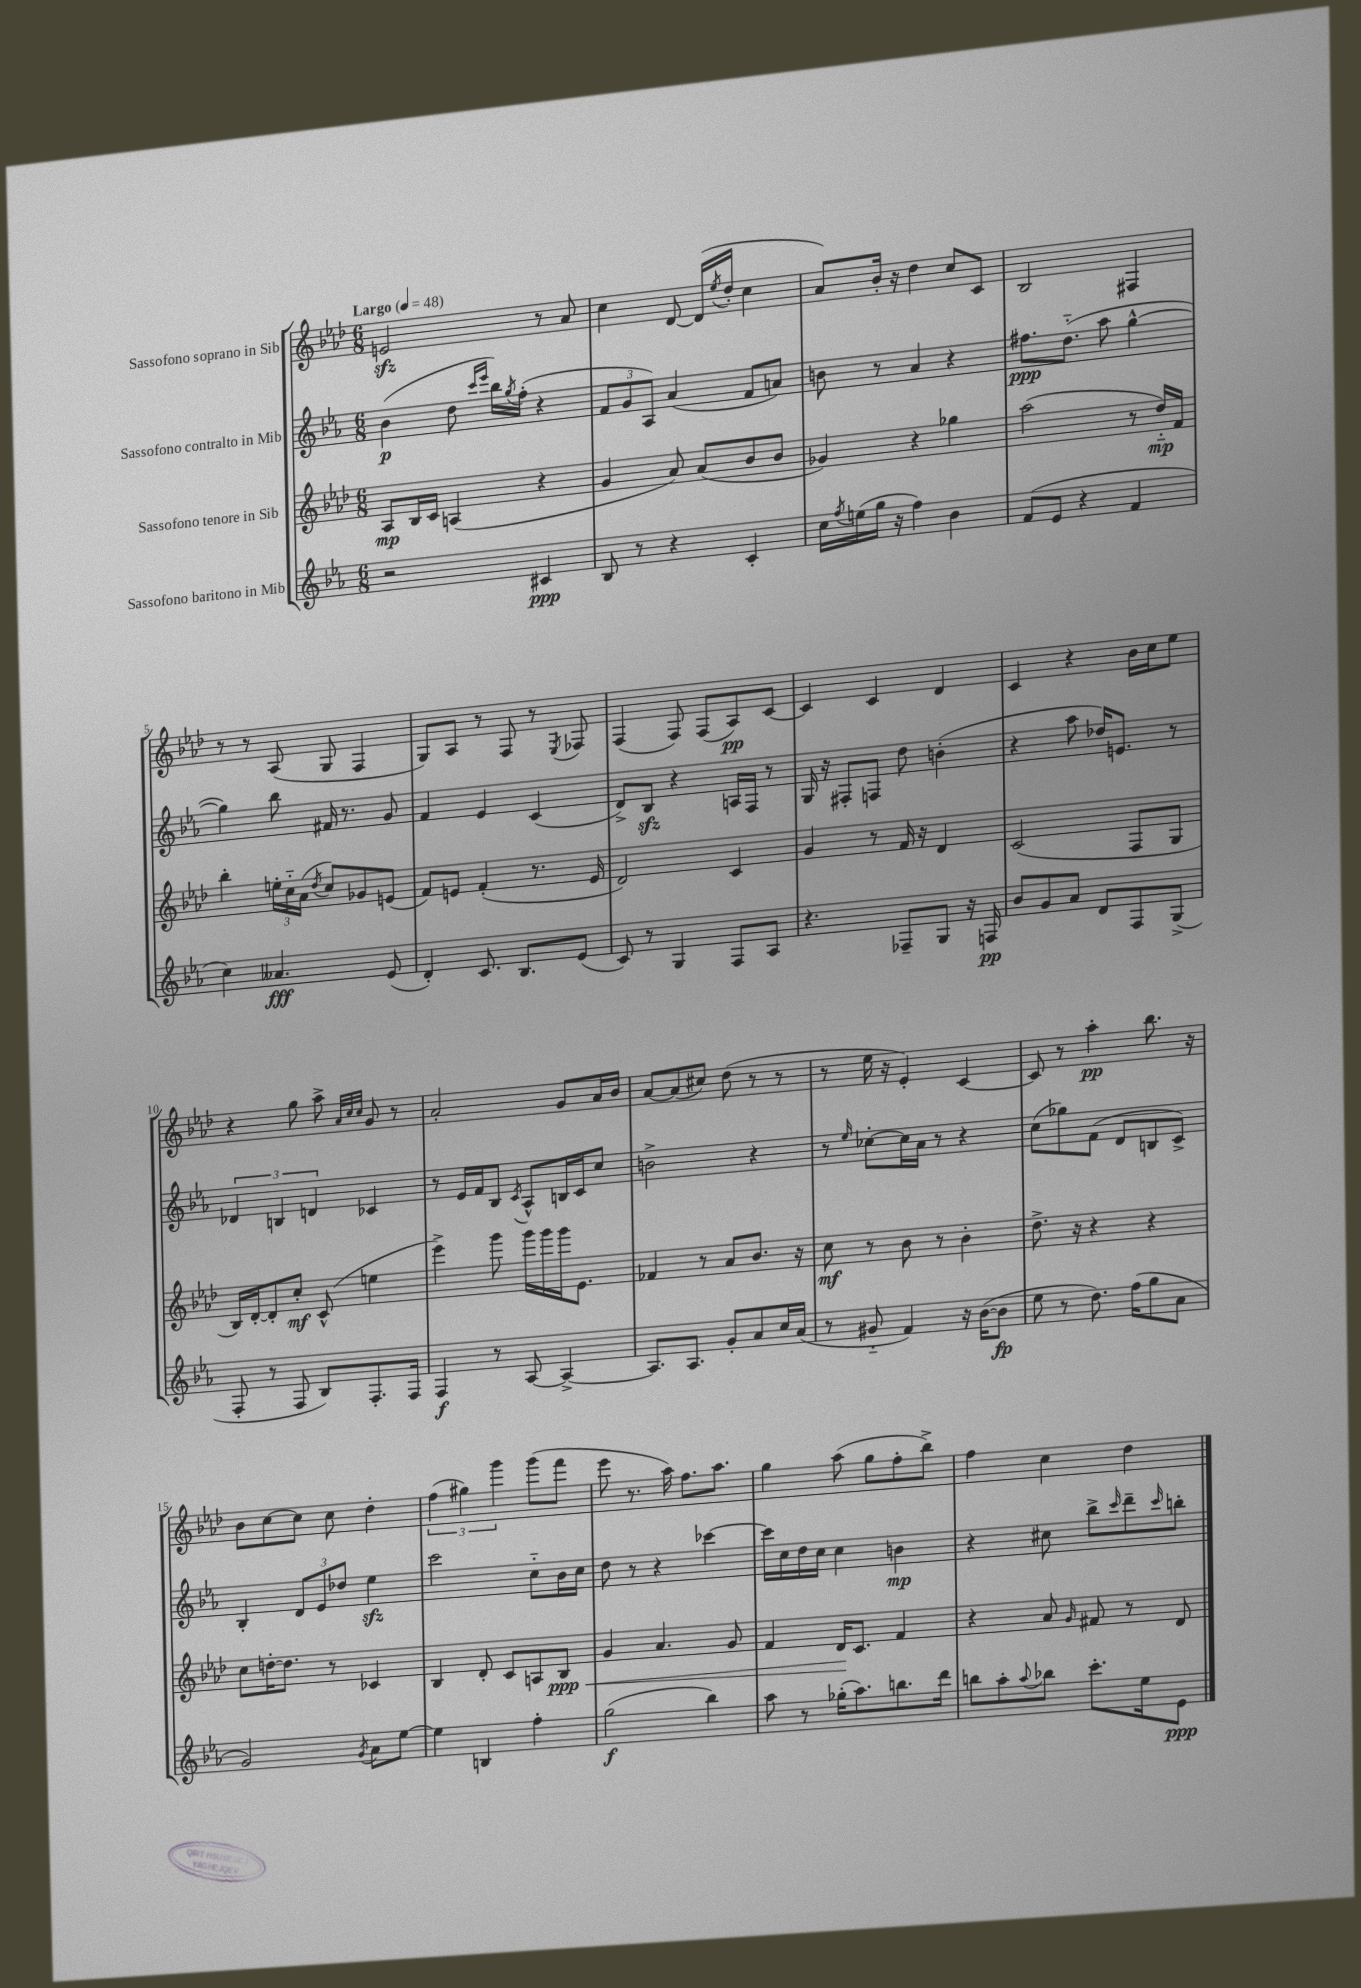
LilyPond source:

<<
\new StaffGroup <<
\new Staff = "s0" \with { instrumentName = "Sassofono soprano in Sib" } {
    \clef treble \key aes \major \numericTimeSignature \time 6/8 \tempo "Largo" 4 = 48
    e'2\sfz r8 aes'8 |
    c''4 des'8~ des'16( \acciaccatura { ees''8 } des''16-. c''4 |
    aes'8) bes'16-. r16 des''4 c''8 c'8 |
    bes2 fis4 |
    r8 r8 aes8( g8 f4 |
    g8) aes8 r8 f8 r8 \acciaccatura { ees8 } fes8 |
    f4( f8) f8( aes8\pp) c'8~ |
    c'4 c'4 des'4 |
    c'4 r4 bes'16 c''16 ees''8 |
    r4 g''8 aes''8-> \grace { aes'32 c''32 c''32 } g'8 r8 |
    aes'2-. g'8 aes'16 bes'16 |
    aes'8~ aes'8( cis''8) des''8( r8 r8 |
    r8 ees''16 r16 ees'4-.) c'4~ |
    c'8 r8 aes''4-.\pp bes''8. r16 |
    bes'8 c''8~ c''8 c''8 des''4-. |
    \tuplet 3/2 { f''4( gis''4) g'''4 } g'''8( f'''8 |
    ees'''8 r8. aes''16) f''8. aes''8. |
    g''4 aes''8( g''8 f''8-. bes''8->) |
    f''4 c''4 des''4 \bar "|." |
}
\new Staff = "s1" \with { instrumentName = "Sassofono contralto in Mib" } {
    \clef treble \key ees \major \numericTimeSignature \time 6/8
    bes'4\p( d''8 \grace { c'''16 ees'''16 } bes''16) \acciaccatura { g''8 } f''16-.( r4 |
    \tuplet 3/2 { f'8 g'8 aes8) } aes'4( f'8 a'8) |
    b'8 r8 aes'4 r4 |
    fis''8.\ppp d''8.-_( aes''8 g''4~-^ |
    g''4) bes''8 fis'16 r8. g'8 |
    f'4 ees'4 c'4( |
    d'8->) bes8\sfz r4 a16 f16 r8 |
    g16 r16 fis8-. f8 d''8 b'4-.( |
    r4 aes''8 des''16) e'8. r8 |
    \tuplet 3/2 { des'4 b4 d'4 } ces'4 |
    r8 ees'16 f'16 bes8 \acciaccatura { c'8 } aes8-^ b16 c'16 c''8 |
    b'2-> r4 |
    r8 \grace { ees''16 } ces''8~-. ces''16 aes'16 r8 r4 |
    c''8( ges''8) f'8( d'8 b8 c'8->) |
    bes4-. \tuplet 3/2 { d'8 ees'8 des''8 } ees''4\sfz |
    c'''2 c''8-_ bes'16 c''16 |
    d''8 r8 r4 ces'''4~ |
    ces'''16 c''16 d''16 c''16 c''4 b'4\mp |
    r4 cis''8 bes''8-> \grace { c'''16 } d'''8-- \grace { c'''16 } b''8-. \bar "|." |
}
\new Staff = "s2" \with { instrumentName = "Sassofono tenore in Sib" } {
    \clef treble \key aes \major \numericTimeSignature \time 6/8
    aes8\mp bes16 c'16 a4( r4 |
    g'4 aes'8) aes'8( bes'8 bes'8 |
    ges'4) r4 ges''4 |
    aes''2( r8 des''16-_\mp) f'16 |
    bes''4-. \tuplet 3/2 { e''16-. c''16-_ aes'16( } \acciaccatura { des''8 } c''8) ges'8 e'8( |
    f'8) e'8 f'4-.( r8. e'16 |
    des'2) c'4 |
    g'4 r8 f'16 r16 des'4 |
    c'2( f8 g8 |
    bes16) des'16~-. des'8-. c''8-.\mf c'8-^( e''4 |
    ees'''4->) g'''8 g'''16 g'''16 g'''16 ees'8. |
    fes'4 r8 aes'8 bes'8. r16 |
    c''8\mf r8 bes'8 r8 bes'4-. |
    des''8.-> r16 r4 r4 |
    c''8 d''16~-. d''8. r8 ces'4 |
    bes4 des'8-. c'8 a8 bes8\ppp\< |
    g'4 aes'4. g'8 |
    f'4 des'16\! c'8. f'4 |
    r4 aes'8 \grace { g'16 } fis'8 r8 des'8 \bar "|." |
}
\new Staff = "s3" \with { instrumentName = "Sassofono baritono in Mib" } {
    \clef treble \key ees \major \numericTimeSignature \time 6/8
    r2 cis'4\ppp |
    bes8 r8 r4 c'4-. |
    c''16 \acciaccatura { f''8 } e''16( g''16 r16 f''4) bes'4 |
    f'8( ees'8 r4 f'4 |
    c''4) aeses'4.\fff ees'8( |
    d'4-.) c'8. bes8. ees'8( |
    c'8) r8 g4 f8 aes8 |
    r4. fes8-- g8 r16 f16\pp |
    bes'8 g'8 aes'8 d'8 f8 g8->( |
    f8-. r8 f8 bes8) f8.-. f16 |
    f4\f r8 aes8~ aes4~-> |
    aes8. aes8. g'8-. aes'8 c''16 aes'16( |
    r8 gis'8-_ f'4) r16 bes'16~( bes'8\fp |
    ees''8 r8 d''8.) f''16( g''8 aes'8 |
    g'2) \acciaccatura { g'8 } aes'8 ees''8~ |
    ees''4 b4 f''4-. |
    g''2\f( bes''4) |
    aes''8 r8 ges''16-.( aes''8.) b''8. d'''16 |
    b''8 aes''8-. \appoggiatura { aes''8 } bes''8 c'''8.-. ees''16 ees'8\ppp \bar "|." |
}
>>
>>
